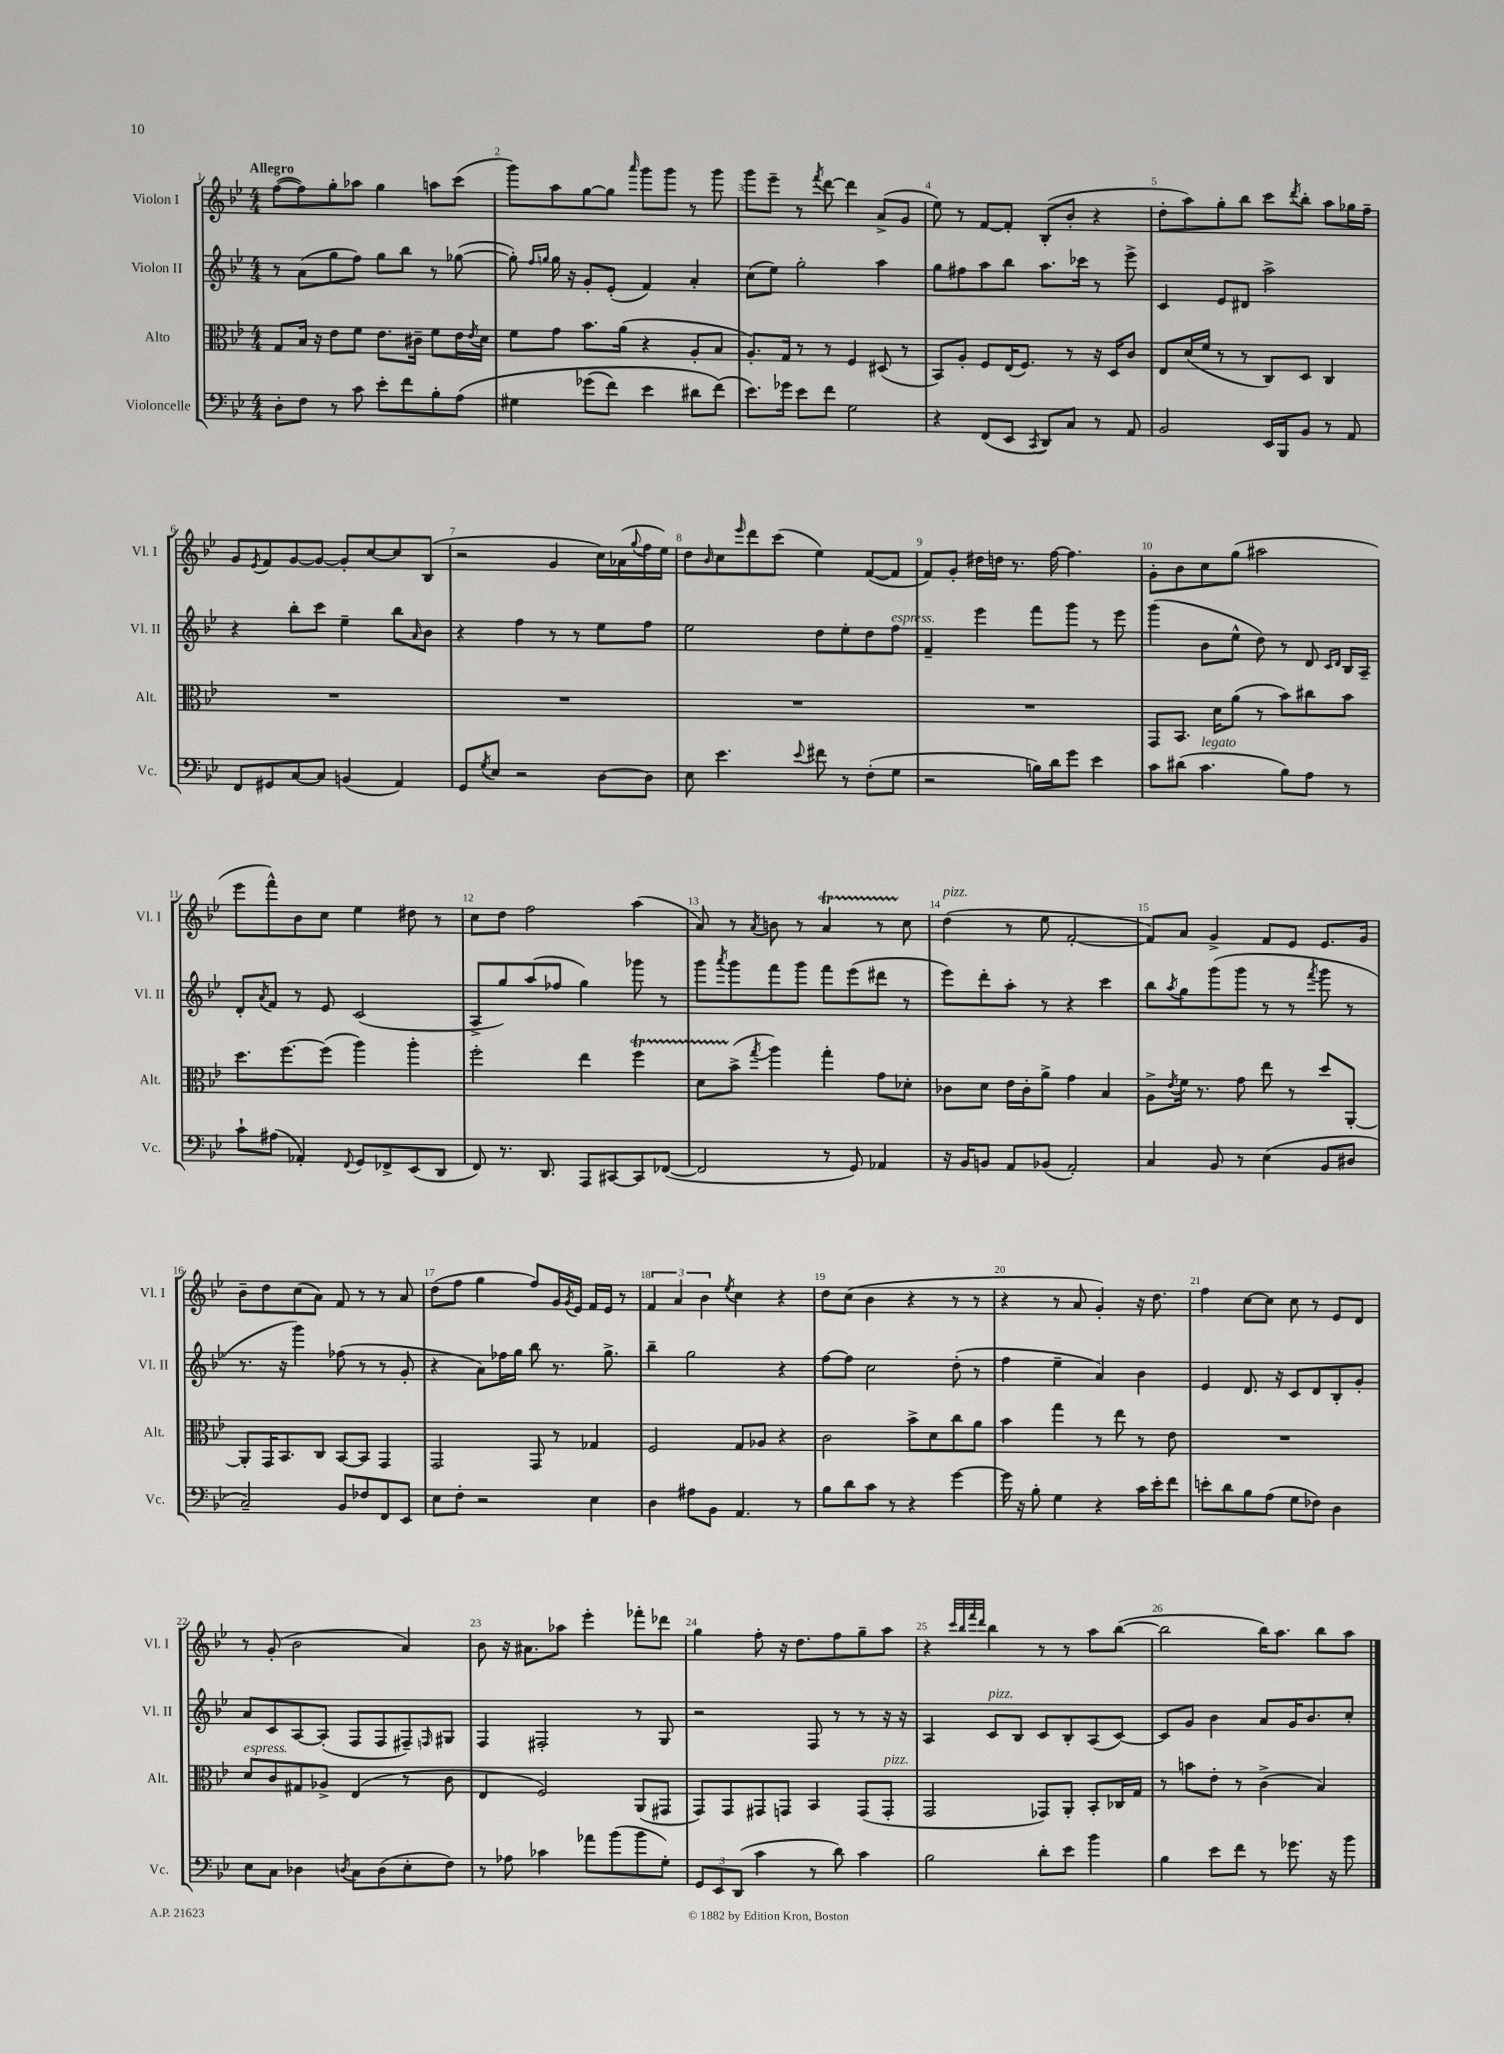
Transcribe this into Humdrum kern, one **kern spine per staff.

**kern	**kern	**kern	**kern
*staff4	*staff3	*staff2	*staff1
*clefF4	*clefC3	*clefG2	*clefG2
*k[b-e-]	*k[b-e-]	*k[b-e-]	*k[b-e-]
*M4/4	*M4/4	*M4/4	*M4/4
8D'\L	8G/L	8r	([8ff\L
8F\J	16B-/Jk	(8a\L	8ff\])
.	16r	.	.
8r	8e-\L	8gg\	8gg'\
8c\	8f\J	8ff\J)	8aa-\J
8e-'\L	8.e-\L	8gg\L	4gg\
8f\	.	8bb-\J	.
.	16c#~\Jk	.	.
8B-'\	8f\L	8r	8aa\L
&(8A\J	16e-\L	([8gg-\	(8ccc\J
.	8qe-/	.	.
.	16d\JJ	.	.
=	=	=	=
4G#\	8f\L	8gg-'\])	8ggg\L)
.	.	16qqff/LL	.
.	.	16qqgg/JJ	.
.	8g\J	16gg\	8aa\
.	.	16r	.
(8g-\L	8.b-\L	8g'/L	[8gg\
8f\J)	.	(8e-'/J	8gg\]J
.	(16a\Jk	.	.
.	.	.	16qqaaa/
4e-\	4r	4f/)	8ggg\L
.	.	.	8ggg\J
8d#\L	8A'/L	4a'/	8r
(8f\J&)	8B-/J	.	8ggg\
=	=	=	=
8.e-\L)	8.A'/L)	(8cc\L	8ggg\L
.	.	8ee-\J)	8eee-~\J
16g-\Jk	16G/Jk	.	.
8e-\L	8r	2gg'\	8r
.	.	.	8qfff/
8f\J	8r	.	[8ddd\
2G\	4F/	.	4ddd\]
.	(8D#/	4aa\	(8a^/L
.	8r	.	8g/J
=	=	=	=
4r	8BB-/L)	8gg\L	8ee-\)
.	8A'/J	8ff#\	8r
(8FF/L	8F/L	8aa\	[8f/L
8EE-/J	(16E-/K	8bb-\J	8f'/]J
.	8.F/J)	.	.
8qCC/	.	.	.
8DD/L)	.	8.aa\L	(8B-'/L
8C/J	8r	.	8b-'/J
.	.	16ccc-\Jk	.
8r	16r	8r	4r
.	16D/LK	.	.
8AA/	8c/J	8eee-^\	.
=	=	=	=
2BB-/	8E-/L	4c/	8dd'\L
.	(16d/L	.	8aa\)
.	16f/JJ	.	.
.	8r	8e-/L	8gg'\
.	8r	8d#/J	8bb-\J
16EE-/LL	8C/L)	2aa^\	8ccc\L
16BBB-/J	.	.	.
.	.	.	8qddd/
8BB-/J	8D/J	.	8bb-'\J
8r	4C/	.	8aa\L
8AA/	.	.	16gg-\L
.	.	.	16ff~\JJ
=	=	=	=
8FF/L	1r	4r	8g/L
.	.	.	8qe-/
8GG#/	.	.	8f/
[8C/	.	8bb-'\L	[8g/
8C/]J	.	8ccc\J	8g/_J
(4BB/	.	4ee-~\	8g'/]L
.	.	.	[8cc/
4AA/)	.	8bb-\L	8cc/]
.	.	16qqa/	.
.	.	8b-\J	(8B-/J
=	=	=	=
8GG/L	1r	4r	2r
8qG/	.	.	.
8E-/J	.	.	.
2r	.	4ff\	.
.	.	8r	4g/
.	.	8r	.
[8D\L	.	8ee-\L	16cc\LL)
.	.	.	(16a-\
.	.	.	8qqgg/
8D\]J	.	8ff\J	16ff\
.	.	.	16ee-\JJ)
=	=	=	=
8E-\	1r	2ee-\	8dd\L
.	.	.	16qqb-/
4.e-\	.	.	8cc\
.	.	.	16qqeee-/
.	.	.	8ddd\
.	.	.	(8ccc\J
8qqe-/	.	.	.
8f#\	.	8dd\L	4ee-\)
8r	.	8ee-'\	.
(8F'\L	.	8dd\	([8f/L
8G\J	.	8ff\J	8f/]J
=	=	=	=
2r	1r	4f~/	8f/L)
.	.	.	8g'/J
.	.	4eee-\	16dd#\LL
.	.	.	16dd\JJ
.	.	.	8.r
16B\LL)	.	8fff\L	.
16d\J	.	.	[16ff\
8g\J	.	8ggg\J	4.ff\]
4e-\	.	8r	.
.	.	8eee-\	.
=	=	=	=
8c\L	8GG/L	(4ggg\	8g'\L
(8d#\J	8.BB-/J	.	8b-\
4.c\	.	8b-\L	8cc\
.	16d\LK	.	.
.	(8a\J	8ee-^^\J	(8gg\J
.	8r	8dd\)	2aa#\
8B-\L)	8b-\L)	8r	.
8A\J	8cc#\	8d/	.
.	.	16qqc/LL	.
.	.	16qqd/JJ	.
8r	8b-\J	16B-/LL	.
.	.	16A~/JJ	.
=	=	=	=
8c`\L	8.dd\L	8d'/L	8eee-\L
.	.	8qa/	.
(8A#\J	.	8f/J	8fff^^\)
.	[8.ff\	.	.
4AA-'/)	.	8r	8b-\
.	(8ff\]J	8e-/	8cc\J
8qqFF/	.	.	.
8GG/L	4aa\)	(2c/	4ee-\
8FF-^/	.	.	.
(8EE-/	4aa'\	.	8dd#\
8DD/J	.	.	8r
=	=	=	=
8FF/)	2ff'\	8A^/L	8cc\L
8.r	.	8gg/)	8dd\J
.	.	(8aa/	2ff\
8.DD/	.	.	.
.	.	8ff-/J	.
8AAA/L	4ee-\	4gg\)	.
[8CC#/	.	.	.
8CC#/]	4ff\	8ggg-\	(4aa\
([8FF-/J	.	8r	.
=	=	=	=
2FF-/]	8d\L	8ggg\L	8a/)
.	.	8qaaa/	.
.	(8b-^\J	8ggg\	8r
.	8qgg/	.	8qa/
.	4aa\)	8fff\	8b\
.	.	8ggg\J	8r
8r	4gg'\	8fff\L	4a/
8GG/)	.	(8eee-\	.
4AA-/	8g\L	8ddd#\J	8r
.	8d-'\J	8r	8cc\
=	=	=	=
16r	8c-\L	8eee-\L)	(4dd\
16BB-/LK	.	.	.
8BB/J	8d\J	8ddd'\	.
8AA/L	16e-\LL	8aa'\J	8r
.	16c-'\J	.	.
(8BB-/J	8a^\J	8r	8ee-\
2AA'/)	4g\	4r	[2f'/
.	4B-/	4ccc\	.
=	=	=	=
4C/	8A^\L	8bb-\L	8f/]L)
.	8qe-/	8qaa/	.
.	16f\Jk	8gg\	8a/J
.	8.r	.	.
8BB-/	.	(8ggg\	4g^/
8r	8g\	8ggg\J	.
(4E-\	8ee-\	8r	8f/L
.	8r	8r	8e-/J
.	.	8qfff/	.
8BB-/L	8dd/L	8ggg\	8.e-/L
8D#/J	[8AA'/J	8r	.
.	.	.	16g/Jk
=	=	=	=
2C~/)	8AA'/]L	8.r	8b-~\L
.	16GG/K	.	8dd\
.	8.BB-/	16r	.
.	.	4ggg\)	(8cc\
.	8C/J	.	8a\J)
8BB-/L	[8BB-/L	(8ff-\	8f/
8F-/	8BB-/]J	8r	8r
8FF/	4GG/	8r	8r
8EE-/J	.	8g'/	8a/
=	=	=	=
8E-\L	2GG/	4r	(8dd\L
8F'\J	.	.	8ff\J
2r	.	8a\L)	4gg\
.	.	16ff-\L	.
.	.	16gg\JJ	.
.	8GG/	8bb-\	8ff/L)
.	8r	8.r	16g/L
.	.	.	8qg/
.	.	.	16e-/JJ
4E-\	4G-/	.	16f/LL
.	.	8.gg^\	16e-/JJ
.	.	.	8r
=	=	=	=
4D\	2F/	4bb-~\	6f/
.	.	.	6a/
8A#\L	.	2gg\	.
.	.	.	6b-\
8BB-\J	.	.	.
.	.	.	8qee-/
4.AA/	8G/L	.	4cc\
.	8A-/J	.	.
.	4r	4r	4r
8r	.	.	.
=	=	=	=
8B-\L	2c\	[8ff\L	8dd\L
8d\	.	8ff\]J	(8cc\J
8c\J	.	2cc\	4b-\
8r	.	.	.
4r	8b-^\L	.	4r
.	8d\	.	.
[4g\	8cc\	(8dd'\	8r
.	8a\J	8r	8r
=	=	=	=
16g\]	4b-\	4ff\	4r
16r	.	.	.
8B-'\	.	.	.
4G\	4gg\	4ee-~\	8r
.	.	.	8a/
4r	8r	4a/)	4g'/)
.	8ee-\	.	.
16c\LL	8r	4b-\	16r
16e-'\J	.	.	8.dd\
8f\J	8e-\	.	.
=	=	=	=
8e'\L	1r	4e-/	4ff\
8d\	.	.	.
8B-\	.	8.d/	[8cc\L
(8A\J	.	.	8cc\]J
.	.	16r	.
8G\L	.	8c/L	8cc\
8F-\J)	.	8d/	8r
4D\	.	8B-'/	8e-/L
.	.	8g'/J	8d/J
=	=	=	=
8E-\L	8d/L	8a/L	8r
8C\J	8c/	8c/	(8g'/
4D-\	8G#/	[8A/	2b-\
.	8A-^/J	(8A'/]J	.
8qD/	.	.	.
8C\L	(4E-/	8F/L	.
(8D\	.	8F/	.
8E-'\	8r	8F#~/)	4a/)
.	.	16qqF/	.
8F\J)	8c\	8G#/J	.
=	=	=	=
8r	4E-/	4F/	8b-\
8A-\	.	.	16r
.	.	.	8.a#\L
4c-\	2F/)	2F#'/	.
.	.	.	8aa-\J
8a-\L	.	.	4eee-'\
(8b-\	.	.	.
8b-\	(8AA/L	8r	8fff-'\L
8G'\J)	8GG#/J	8G/	8ddd-\J
=	=	=	=
12GG/L	8GG/L)	2r	4gg\
12EE-/	.	.	.
.	8GG/	.	.
(12DD/J	.	.	.
4c\	8GG#/	.	8ff'\
.	8GG/J	.	16r
.	.	.	8.dd\L
8r	4BB-/	8F/	.
8d\)	.	8r	8ff\
4c\	(8GG/L	8r	8gg~\
.	8GG'/J	16r	8aa\J
.	.	16r	.
=	=	=	=
2B-\	2GG/	4A/	4r
.	.	.	32qqccc/LLL
.	.	.	32qqbb-/
.	.	.	32qqfff/
.	.	.	32qqddd/JJJ
.	.	8c/L	4bb-\
.	.	8B-/J	.
8d'\L	8GG-/L)	8c/L	8r
8e-\J	8AA'/J	8B-'/	8r
4b-\	8BB-'/L	(8A/	8aa\L
.	16C-/L	[8c/J)	([8bb-\J
.	16G/JJ	.	.
=	=	=	=
4B-\	8r	8c/]L	2bb-\]
.	8b\L	8g/J	.
8e-\L	8e-'\J	4b-\	.
8f\J	8r	.	.
8r	(4c^\	8a/L	16bb-\LK)
.	.	.	8.aa\J
8.g-\	.	16g/K	.
.	.	8.b-/	.
.	4B-/)	.	8bb-\L
16r	.	.	.
8b-\	.	8cc'/J	8aa\J
==	==	==	==
*-	*-	*-	*-
